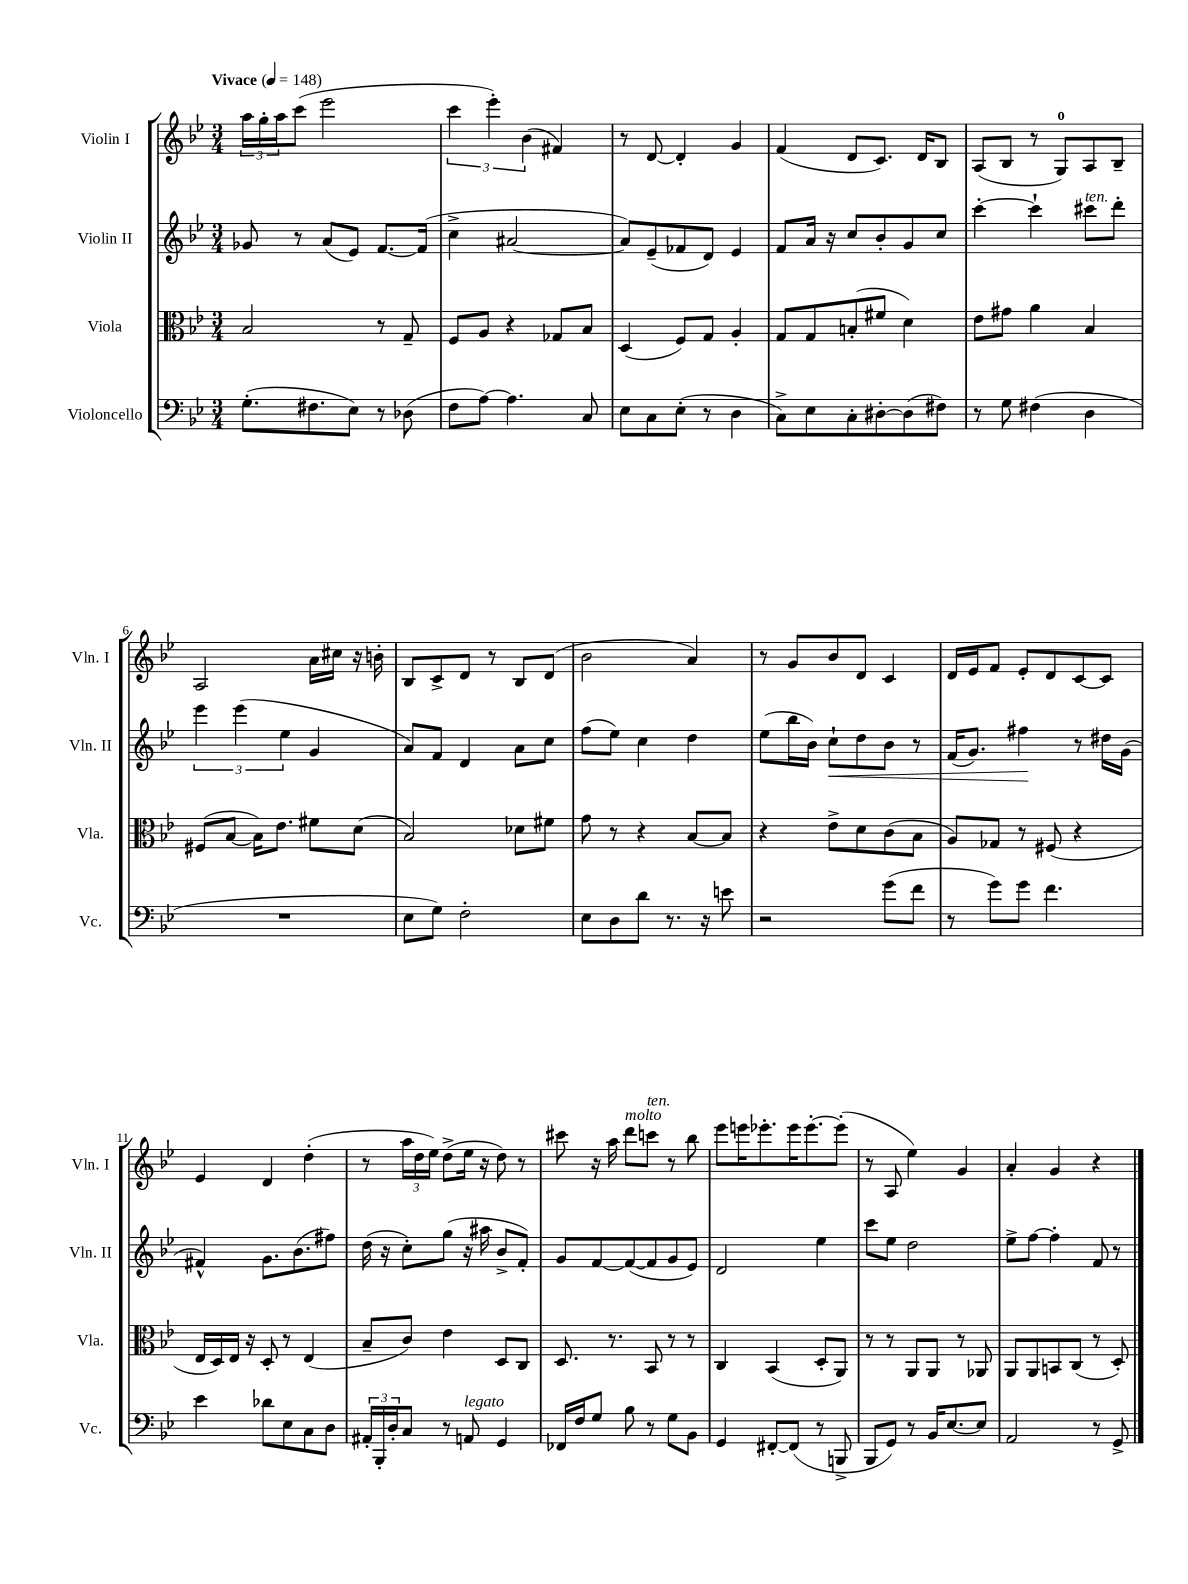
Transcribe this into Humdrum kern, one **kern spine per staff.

**kern	**kern	**kern	**kern
*staff4	*staff3	*staff2	*staff1
*clefF4	*clefC3	*clefG2	*clefG2
*k[b-e-]	*k[b-e-]	*k[b-e-]	*k[b-e-]
*M3/4	*M3/4	*M3/4	*M3/4
*MM148	*MM148	*MM148	*MM148
(8.G'	2B-	8g-	24aa
.	.	.	24gg'
.	.	.	24aa
.	.	8r	(8ccc
8.F#	.	.	.
.	.	(8a	2eee-
8E-)	.	8e-)	.
8r	8r	[8.f	.
(8D-	8G~	.	.
.	.	(16f]	.
=	=	=	=
8F	8F	4cc^	6ccc
[8A)	8A	.	.
.	.	.	6eee-')
4.A]	4r	[2a#	.
.	.	.	(6b-
.	8G-	.	4f#)
8C	8B-	.	.
=	=	=	=
8E-	(4D	8a#])	8r
8C	.	(8e-~	[8d
(8E-'	8F)	8f-	4d']
8r	8G	8d)	.
4D	4A'	4e-	4g
=	=	=	=
8C^)	8G	8f	(4f
8E-	8G	16a	.
.	.	16r	.
8C'	(8B'	8cc	8d
[8D#'	8f#	8b-'	8.c)
(8D#]	4d)	8g	.
.	.	.	16d
8F#)	.	8cc	8B-
=	=	=	=
8r	8e-	[4ccc'	(8A
8G	8g#	.	8B-
(4F#	4a	4ccc`]	8r
.	.	.	8G)
4D	4B-	8ccc#	8A
.	.	8ddd'	8B-~
=	=	=	=
2.r	(8F#	6eee-	2A
.	[8B-	.	.
.	.	(6eee-	.
.	16B-])	.	.
.	8.e-	.	.
.	.	6ee-	.
.	8f#	4g	16a
.	.	.	16cc#
.	(8d	.	16r
.	.	.	16b'
=	=	=	=
8E-	2B-)	8a)	8B-
8G)	.	8f	8c^
2F'	.	4d	8d
.	.	.	8r
.	8d-	8a	8B-
.	8f#	8cc	(8d
=	=	=	=
8E-	8g	(8ff	2b-
8D	8r	8ee-)	.
8d	4r	4cc	.
8.r	.	.	.
.	[8B-	4dd	4a)
16r	.	.	.
8e	8B-]	.	.
=	=	=	=
2r	4r	(8ee-	8r
.	.	16bb-	8g
.	.	16b-)	.
.	8e-^	8cc`	8b-
.	8d	8dd	8d
(8g	(8c	8b-	4c
8f	8B-	8r	.
=	=	=	=
8r	8A)	(16f	16d
.	.	8.g)	16e-
8g)	8G-	.	8f
8g	8r	4ff#	8e-'
4.f	(8F#	.	8d
.	4r	8r	[8c
.	.	16dd#	8c]
.	.	(16g	.
=	=	=	=
4e-	16E-	4f#^^)	4e-
.	16D)	.	.
.	16E-	.	.
.	16r	.	.
8d-	8D'	8.g	4d
8E-	8r	.	.
.	.	(8.b-	.
8C	(4E-	.	(4dd'
8D	.	8ff#)	.
=	=	=	=
24AA#'	8B-~	(16dd	8r
24BBB-'	.	.	.
.	.	16r	.
24D'	.	.	.
8C	8c)	8cc')	24aa
.	.	.	24dd
.	.	.	24ee-)
8r	4e-	(8gg	(8dd^
8AA	.	16r	16ee-
.	.	16aa#	16r
4GG	8D	8b-^	8dd)
.	8C	8f')	8r
=	=	=	=
16FF-	8.D	8g	8ccc#
16F	.	.	.
8G	.	[8f	16r
.	8.r	.	16aa
8B-	.	(8f_	8ddd
8r	8BB-	8f]	8ccc
8G	8r	8g	8r
8BB-	8r	8e-)	8bb-
=	=	=	=
4GG	4C	2d	8eee-
.	.	.	16eee
.	.	.	8.eee-'
[8FF#'	(4BB-	.	.
(8FF#]	.	.	16eee-
.	.	.	[8.eee-'
8r	8D'	4ee-	.
8BBB^	8AA)	.	(8eee-']
=	=	=	=
8BBB-	8r	8ccc	8r
8GG)	8r	8ee-	8A
8r	8AA	2dd	4ee-)
16BB-	8AA	.	.
[8.E-	.	.	.
.	8r	.	4g
8E-]	8AA-	.	.
=	=	=	=
2AA	8AA	8ee-^	4a'
.	8AA	[8ff	.
.	8BB	4ff']	4g
.	(8C	.	.
8r	8r	8f	4r
8GG^	8D')	8r	.
==	==	==	==
*-	*-	*-	*-
